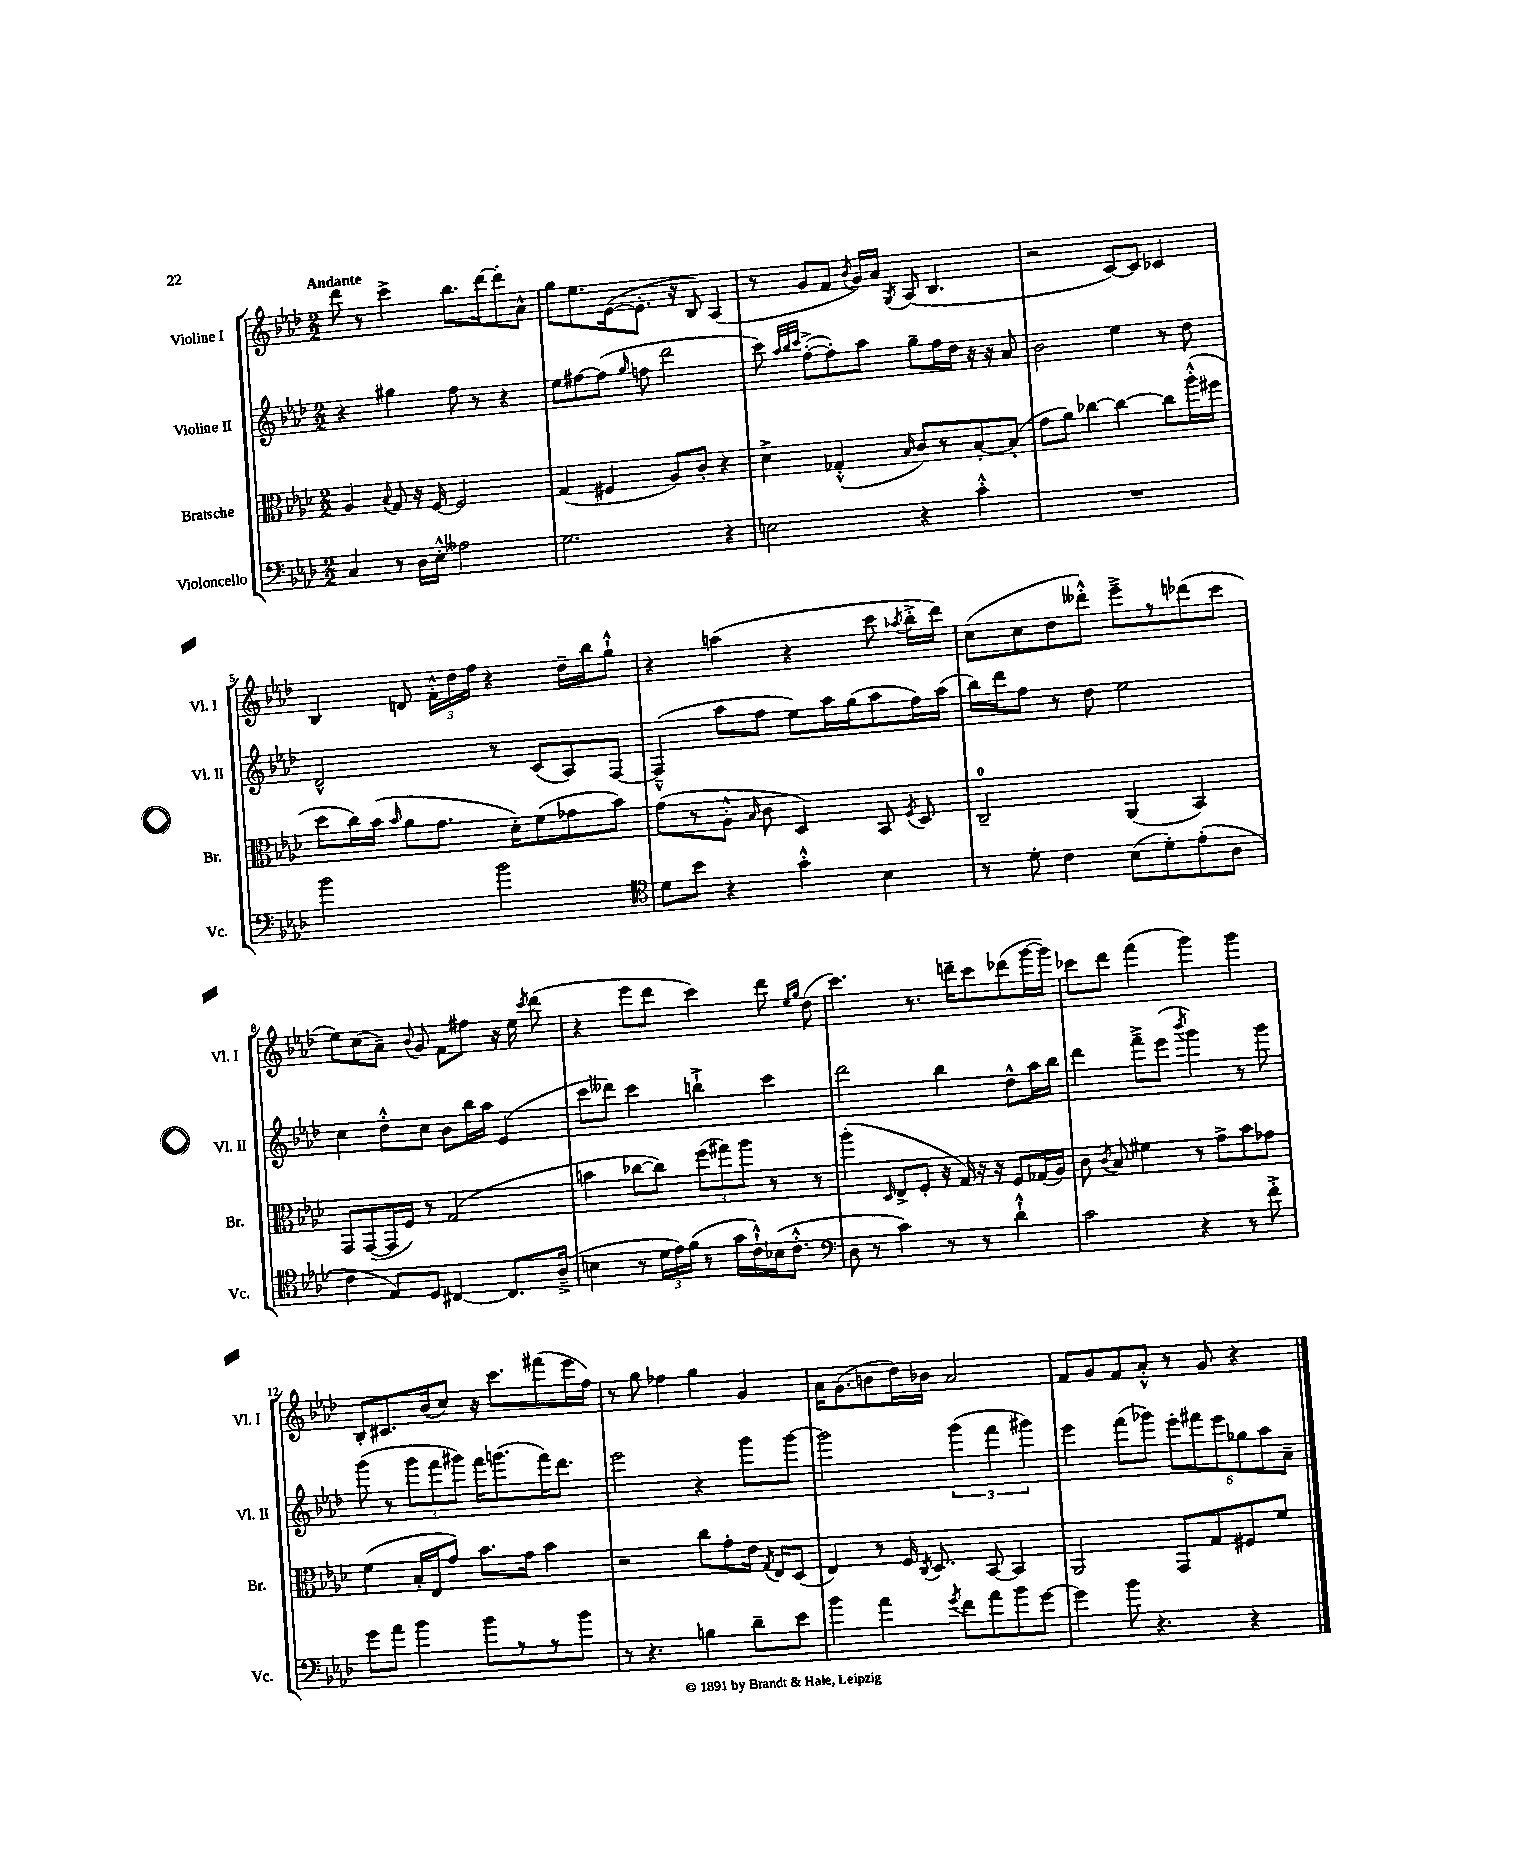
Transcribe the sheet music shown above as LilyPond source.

<<
\new StaffGroup <<
\new Staff = "s0" \with { instrumentName = "Violine I" shortInstrumentName = "Vl. I" } {
    \clef treble \key aes \major \numericTimeSignature \time 2/2 \tempo "Andante"
    \autoBeamOff des'''8 r8 c'''4-> bes''8.[ des'''16~ des'''8-. aes'8]-^ |
    g''8[ ees''8. ees'16~( ees'8.]-. r16 bes8) aes4( |
    r8 g'8[ f'8] \acciaccatura { bes'8 } g'16[) aes'16] \acciaccatura { g8 } aes8( bes4. |
    r2 c'8[~) c'8] ces'4 |
    bes4 d'8 \tuplet 3/2 { f'16[-.-^ des''16 f''16] } r4 des''16[-- bes''16 g''8]-!-^ |
    r4 a''4( r4 c'''8 \acciaccatura { aes''8 } bes''16[-.-> des'''16]) |
    c''8[( c''8 des''8 deses'''8]-.-^) ees'''8[---> r8 des'''8( c'''8] |
    ees''8[) c''8( aes'8]--) \appoggiatura { bes'8 } g'8 f'8[ fis''8] r16 ees''16 \acciaccatura { c'''8 } des'''8( |
    r4 ees'''8[ des'''8] c'''4) des'''8 \grace { ees''16[ g''16] } des''8( |
    c'''4.) r8. d'''16[-- c'''8 des'''8( g'''16~ g'''16]) |
    ces'''8[ des'''8] f'''4( g'''4) g'''4 |
    bes8[-. cis'8. bes'16( c''8]) r16 c'''8.[ fis'''8( ees'''16 f''16]) |
    r8 g''8 fes''4 g''4 g'4 |
    aes'16[ g'8.( b'8 des''16) bes'16] aes'2 |
    f'8[ g'8 f'8 aes'8]-.-^ r8 g'8 r4 \bar "|." |
}
\new Staff = "s1" \with { instrumentName = "Violine II" shortInstrumentName = "Vl. II" } {
    \clef treble \key aes \major \numericTimeSignature \time 2/2
    \autoBeamOff r4 gis''4 f''8 r8 r4 |
    ees''8[ fis''8~ fis''8]( \grace { g''16 } f''8 des'''2 |
    c'''8) \grace { aes''32[ bes''32 c'''32] } f''8[~-.->( f''8-.) aes''8] g''8[-- f''16 des''16] r16 r16 aes'8 |
    bes'2 ees''4 r8 des''8 |
    des'2-^ r8 c'8[( aes8) f8]~ |
    f4---^( aes''8[ f''8] ees''8[) aes''16 g''16( aes''8 f''16) aes''16]( |
    bes''16[) des'''16 f''8] r8 des''8 ees''2 |
    c''4 des''8[-.-^ c''8] bes'8[ bes''16 aes''16] ees'4( |
    c'''8[ deses'''8]) c'''4 b''4-!-> c'''4 |
    des'''2 bes''4 des''8[-^ aes''16 bes''16] |
    des'''4 f'''8[---> ees'''8]( \acciaccatura { bes'''8 } g'''4) r8 g'''8 |
    g'''8( r8 \tuplet 3/2 { g'''8[ f'''8 gis'''8]) } f'''16[ g'''8.( f'''16) des'''8.] |
    ees'''2 r4 g'''8[ g'''8]~ |
    g'''2 \tuplet 3/2 { g'''4( f'''4 gis'''4) } |
    ees'''4 f'''8[( ges'''8]) \tuplet 6/4 { ees'''8[-. fis'''8 ees'''8 ges''8 aes''8 aes'8]-- } \bar "|." |
}
\new Staff = "s2" \with { instrumentName = "Bratsche" shortInstrumentName = "Br." } {
    \clef alto \key aes \major \numericTimeSignature \time 2/2
    \autoBeamOff aes4 \appoggiatura { bes8 } g8 r16 f16~ f2 |
    g4( fis4 aes8[) c'8]-. r4 |
    des'4-> ges4-.-^( \grace { bes16 } c'8[) r8 bes8~-. bes8]-.( |
    g'8[ aes'8]) ces''4~ ces''4~ ces''8[ aes''16-.-^( fis''16] |
    des''8[ c''16) bes'16]( \grace { bes'16 } aes'8[ g'8.] des'16[-.) f'8( ges'8 bes'8]) |
    g'8[( r8 aes8]-.-^ \grace { bes16 } c'8 des4) bes,8 \acciaccatura { f8 } des8 |
    c2-0-- aes,4( bes,4) |
    g,8[ g,8~( g,16 f16]) r8 g2( |
    b'4 ces''8[~ ces''8]) \tuplet 3/2 { f''8[( gis''8) aes''8] } r8 r8 |
    aes''4-.( \grace { des16 } ees8[-> f8]-. r16 g16) r16 r16 f8[ ges16( aes16]) |
    c'8 \acciaccatura { c'8 } bes8 fis'4 r8 g'8[-> bes'8 ges'8] |
    f'4( bes16[-. ees16 g'8]) bes'8.[ g'16] bes'4 |
    r2 c''8[ g'8-. ees'16] \acciaccatura { g8 } ees16[ des8]( |
    ees4) r8 f16 \acciaccatura { c8 } des8. bes,8~ bes,4 |
    aes,2 g,8[ g8 fis8 f'8] \bar "|." |
}
\new Staff = "s3" \with { instrumentName = "Violoncello" shortInstrumentName = "Vc." } {
    \clef bass \key aes \major \numericTimeSignature \time 2/2
    \autoBeamOff c4 r8 des16[ ees16]-.-^ aeses2 |
    g2. r4 |
    e2 r4 c'4-.-^ |
    R1 |
    bes'2 bes'2 |
    \clef tenor des'8[ bes'8] r4 g'4-.-^ bes4 |
    r8 des'8-. c'4 bes8[( des'8-.) ees'8-.( aes8] |
    c'4 ees8[) des8] cis4~ cis8.[ aes16]--->( |
    b4 r8 \tuplet 3/2 { des'16[ ees'16) f'16]( } r8 g'16[ c'16-!-^) bes16( c'8.]-.-^ |
    \clef bass des8 r8 c'4) r8 r8 des'4-!-^ |
    c'2 r4 r8 f'8-.-> |
    g'8[ aes'8] bes'4 bes'8[ r8 r8 bes'8] |
    r8 r4. b4 des'8[-- ees'8] |
    bes'4 aes'4 \acciaccatura { g'8 } f'8[ aes'8 bes'8 g'8]~ |
    g'4 bes'8 r4. r4 \bar "|." |
}
>>
>>
